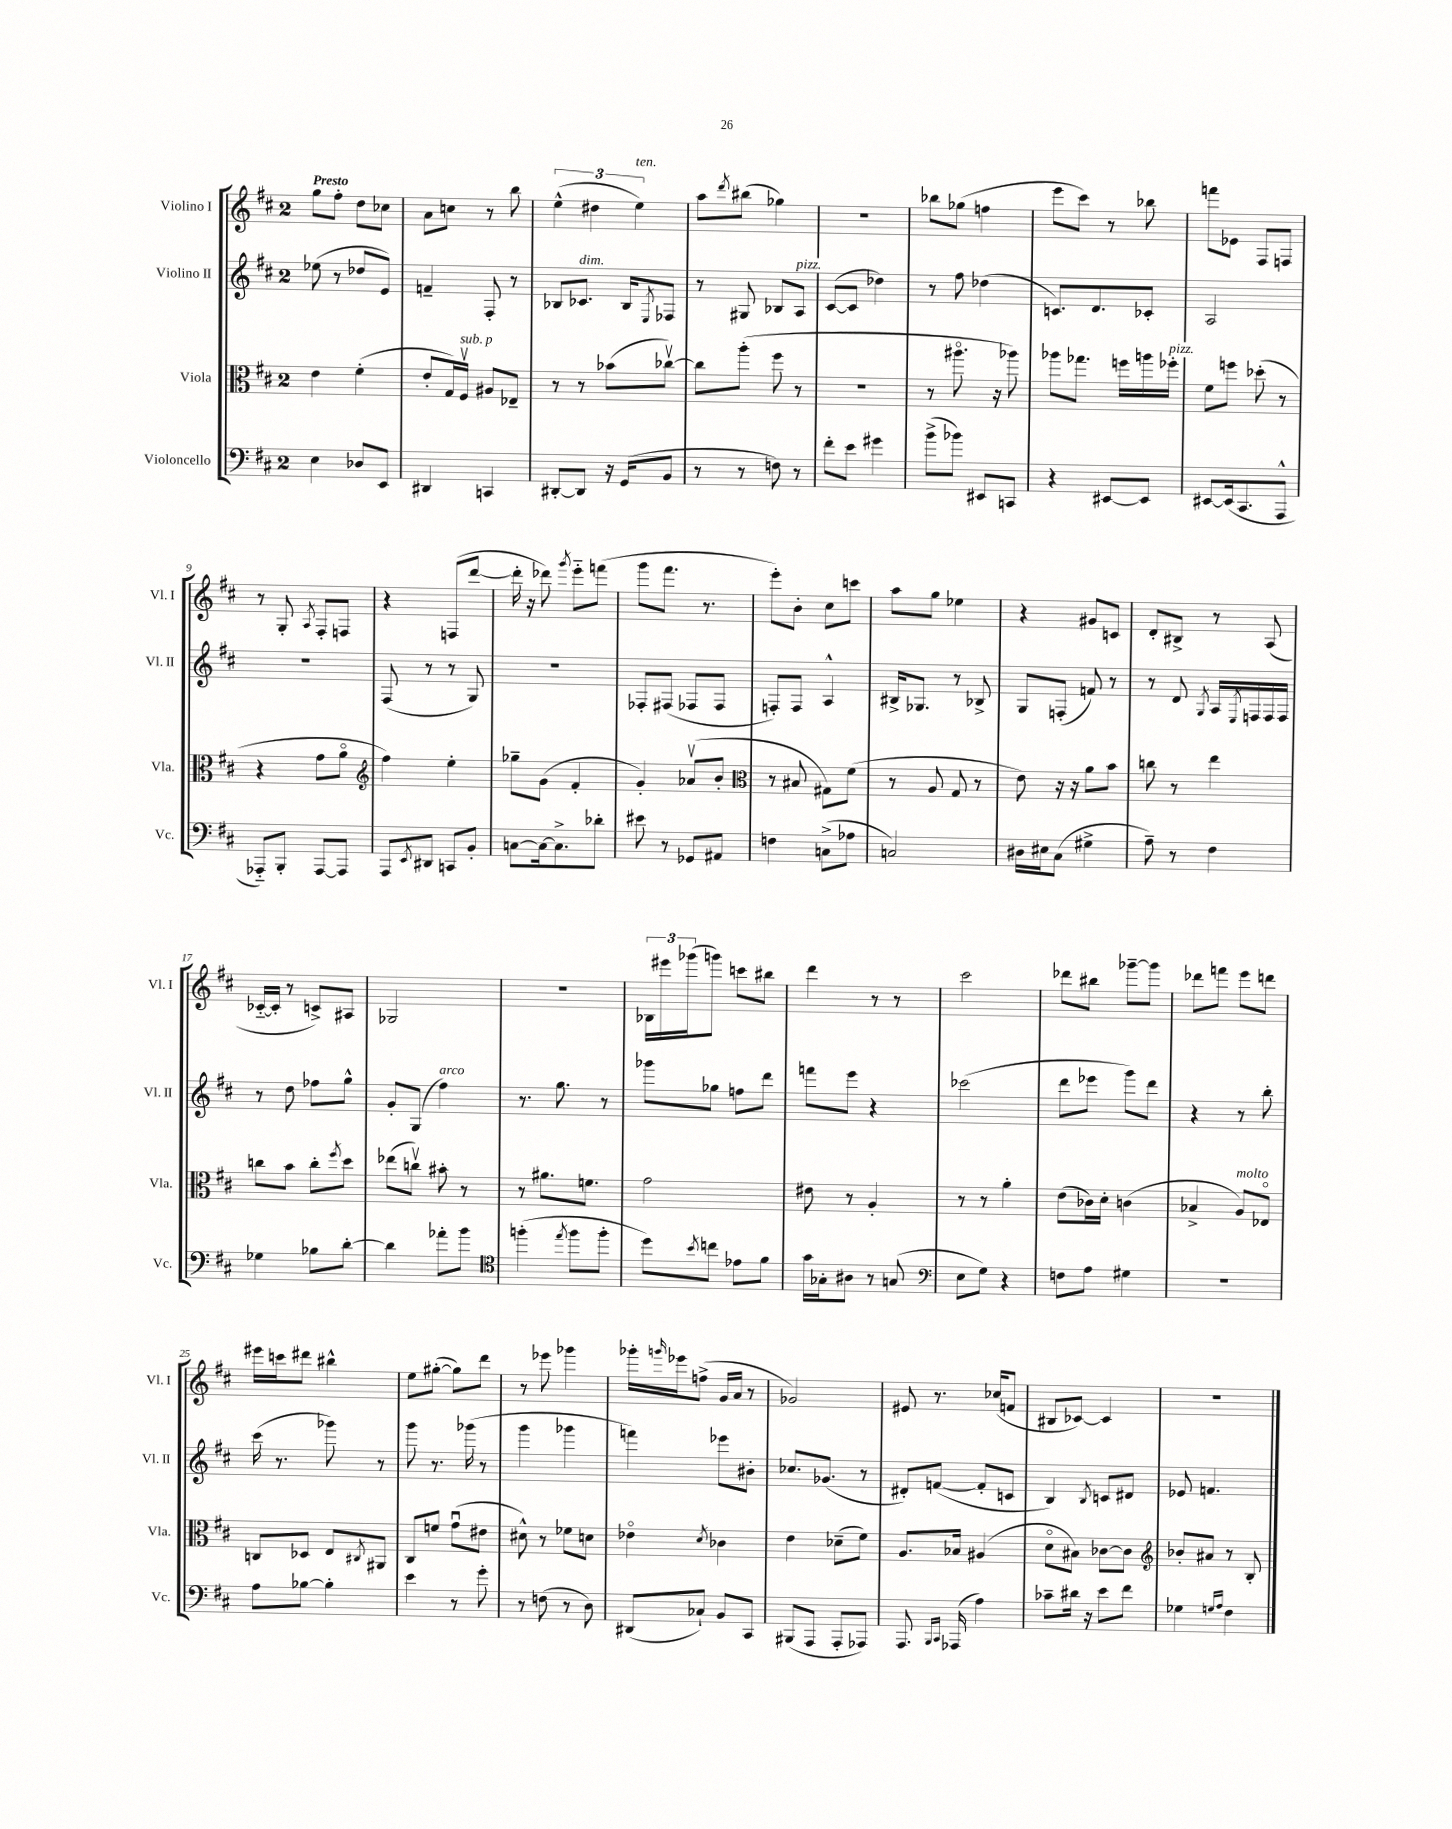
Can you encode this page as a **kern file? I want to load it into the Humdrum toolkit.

**kern	**kern	**kern	**kern
*part4	*part3	*part2	*part1
*staff4	*staff3	*staff2	*staff1
*I"Violoncello	*I"Viola	*I"Violino II	*I"Violino I
*I'Vc.	*I'Vla.	*I'Vl. II	*I'Vl. I
*clefF4	*clefC3	*clefG2	*clefG2
*k[f#c#]	*k[f#c#]	*k[f#c#]	*k[f#c#]
*M2/4	*M2/4	*M2/4	*M2/4
=1	=1	=1	=1
!	!	!	!LO:TX:a:B:t=Presto
4E\	4e\	(8ee-X\	8gg\L
.	.	8r	8ff#'\J
8D-X/L	(4f#'\	8dd-X/L	8dd\L
8EE/J	.	8e/J)	8cc-X\J
=2	=2	=2	=2
4DD#X/	8e'/L	4fn~/	8a\L
.	16G/L)	.	8ccn\J
!	!LO:TX:a:i:t=sub. p	!	!
.	16F#v/JJ	.	.
4CCn/	8A#X/L	8F#'/	8r
.	8E-X~/J	8r	8bb\
=3	=3	=3	=3
[8DD#X'/L	8r	8B-X/L	(6ee^^\
!	!	!LO:TX:a:i:t=dim.	!
8DD#/J]	8r	8.c-X/J	.
.	.	.	6dd#X\
16r	(8b-X\L	.	.
(16GG/KL	.	16B-/KL	.
!	!	!	!LO:TX:a:i:t=ten.
.	.	.	6ee\)
.	.	8qE/	.
8BB/J	[8cc-Xv\J)	8F-X/J	.
=4	=4	=4	=4
8r	8cc-\L]	8r	8aa\L
.	.	.	8qddd/
8r	(8aa'\J	8G#X/	(8bb#X\J
8Fn\)	8ff#\	8B-X/L	4gg-X\)
!	!	!LO:TX:a:i:t=pizz.	!
8r	8r	8A/J	.
=5	=5	=5	=5
8f#'\L	2r	([8c#/L	2r
8e\J	.	8c#/J]	.
4g#X\	.	4dd-X\)	.
=6	=6	=6	=6
(8b^\L	8r	8r	8bb-X\L
8b-X\J)	8.aa#X\	8ff#\	(8gg-X\J
8EE#X/L	.	(4dd-X\	4ffn\
.	16r	.	.
8CCn/J	8aa-X\)	.	.
=7	=7	=7	=7
4r	8aa-X\L	8.cn/L)	8eee\L
.	8.gg-X\J	.	8ccc#\J)
.	.	8.d/	.
[8EE#X/L	.	.	8r
.	16ffn\LL	.	.
8EE#/J]	16aan\	8c-X'/J	8bb-X\
!	!LO:TX:a:i:t=pizz.	!	!
.	16ff-X'\JJ	.	.
=8	=8	=8	=8
[8EE#X/L	8f#\L	2A/	8fffn\L
(16EE#/k]	8ffn\J	.	8e-X\J
8.CC#/	.	.	.
.	(8dd-X'\	.	8F#/L
8AAA^^/J	8r	.	8Fn/J
!!LO:LB:g=z
=9	=9	=9	=9
8AAA-X/L)	4r	2r	8r
8BBB'/J	.	.	8G'/
.	.	.	8qA/
[8AAA-/L	8g\L	.	8F#'/L
8AAA-/J]	8a\J	.	8Fn/J
=10	=10	=10	=10
*	*clefG2	*	*
8AAA/L	4ff#\)	(8F#/	4r
8qEE/	.	.	.
8DD#X/J	.	8r	.
8CCn/L	4ee'\	8r	(8Fn/L
8BB'/J	.	8G/)	[8ddd/J
=11	=11	=11	=11
[8Cn\L	8gg-X~\L	2r	16ddd'\]
.	.	.	16r
16C\k_	(8g\J	.	8ddd-X\)
8.C^\]	.	.	.
.	.	.	8qggg/
.	4f#'/	.	8eee\L
8d-X'\J	.	.	(8fffn\J
=12	=12	=12	=12
8e#X\	4g'/)	8F-X'/L	8ggg\L
8r	.	(8F#X/J	8.fff#\J
8GG-X/L	(8a-Xv/L	8F-X/L	.
.	.	.	8.r
8AA#X/J	8b'/J	8F-/J	.
=13	=13	=13	=13
*	*clefC3	*	*
4Fn\	8r	8Fn'/L)	8eee'\L)
.	8B#X/	8F/J	8b'\J
(8Cn^\L	8G#X\L)	4A^^/	8cc#\L
8A-X\J	(8f#\J	.	8cccn\J
=14	=14	=14	=14
2Cn/)	8r	16B#X^/KL	8aa\L
.	.	8.G-X/J	.
.	8A/	.	8gg\J
.	8G/	8r	4ee-X\
.	8r	8B-X^/	.
=15	=15	=15	=15
16D#X\LL	8e\)	8G/L	4r
16E#X\J	.	.	.
(8C#\J	16r	(8Fn'/J	.
.	16r	.	.
4G#X^\	8a\L	8fn/)	8g#X/L
.	8b\J	8r	8cn/J
=16	=16	=16	=16
8A~\)	8ccn\	8r	8d'/L
8r	8r	8d/	8B#X^/J
.	.	8qG/	.
4F#\	4ee\	16A/LL	8r
.	.	8qE/	.
.	.	16Fn/	.
.	.	16F/	(8A/
.	.	16F/JJ	.
!!LO:LB:g=z
=17	=17	=17	=17
4G-X\	8ccn\L	8r	[16c-X/LL
.	.	.	16c-'/JJ]
.	8b\J	8dd\	8r
8B-X\L	8cc'\L	8ff-X\L	8cn^/L)
.	8qff#/	.	.
[8d'\J	8dd\J	8gg^^\J	8A#X/J
=18	=18	=18	=18
4d\]	(8ee-X\L	8g'/L	2G-X/
.	8ccnv\J)	(8G/J	.
!	!	!LO:TX:a:i:t=arco	!
8a-X'\L	8b#X'\	4ff#\)	.
8b\J	8r	.	.
=19	=19	=19	=19
*clefC4	*	*	*
(4ffn'\	8r	8.r	2r
.	8.a#X\L	.	.
.	.	8.gg\	.
8qee/	.	.	.
8ff\L	.	.	.
.	8.fn\J	.	.
8ff'\J	.	8r	.
=20	=20	=20	=20
8dd\L)	2g\	8ggg-X\L	24B-X\LL
.	.	.	24eee#X\
.	.	.	(24ggg-X\J
8qb/	.	.	.
8ccn\J	.	8gg-X\J	8gggn\J)
8e-X\L	.	8ffn\L	8cccn\L
8f#\J	.	8ddd\J	8bb#X\J
=21	=21	=21	=21
16g\LL	8e#X\	8fffn\L	4ddd\
16G-X'\J	.	.	.
8A#X\J	8r	8eee\J	.
8r	4A'/	4r	8r
(8Gn/	.	.	8r
=22	=22	=22	=22
*clefF4	*	*	*
8E\L	8r	(2ccc-X\	2ccc#\
8G\J)	8r	.	.
4r	4a'\	.	.
=23	=23	=23	=23
8Fn\L	(8e\L	8ddd\L	8ddd-X\L
8A\J	16c-X\L)	8eee-X\J	8bb#X\J
.	16d'\JJ	.	.
4G#X\	(4cn\	8ggg\L)	[8ggg-X~\L
.	.	8ddd\J	8ggg-\J]
=24	=24	=24	=24
2r	4B-X^/	4r	8ddd-X\L
.	.	.	8fffn\J
!	!LO:TX:a:i:t=molto	!	!
.	8A/L)	8r	8eee\L
.	8E-X/J	8bb'\	8dddn\J
!!LO:LB:g=z
=25	=25	=25	=25
8A\L	8Cn/L	(16ccc#\	16eee#X\LL
.	.	8.r	16cccn\J
[8B-X\J	8D-X/J	.	8ddd#X\J
4B-'\]	8E/L	8ggg-X\)	4bb#X^^\
.	8qC#X/	.	.
.	8AA#X/J	8r	.
=26	=26	=26	=26
4e\	8C#/L	8ggg\	8ee\L
.	8fn/J	8.r	([8gg#X'\J
8r	(8gu\L	.	8gg#\L])
.	.	(16ggg-X\	.
8g'\	8e#X\J	8r	8ddd\J
=27	=27	=27	=27
8r	8d#X^^\)	4ggg\	8r
(8Fn\	8r	.	8eee-X\
8r	8f-X\L	4ggg-X\	4ggg-X\
8D\)	8dn\J	.	.
=28	=28	=28	=28
(8DD#X/L	4e-X\	4fffn\)	16ggg-X'\LL
.	.	.	16qqgggn/
.	.	.	16eee-X\J
8C-X`/J)	.	.	(8ffn^\J
.	8qd/	.	.
8BB/L	4c-X\	8eee-X\L	16g/LL
.	.	.	16a/JJ
8CC#/J	.	8b#X'\J	8r
=29	=29	=29	=29
(8BBB#X/L	4e\	8.cc-X/L	2g-X/)
8AAA/J	.	.	.
.	.	(8.g-X/J	.
8AAA'/L	(8d-X~\L	.	.
8AAA-X/J)	8f#\J)	8r	.
=30	=30	=30	=30
8.AAA/	8.A/L	8d#X'/L)	8e#X/
.	.	([8fn/J	8.r
16qqBBB/LL	.	.	.
16qqCC#/JJ	.	.	.
(16AAA-X/	16B-X/Jk	.	.
4A\)	(4A#X/	8f'/L]	.
.	.	.	(16cc-X/KL
.	.	8cn/J	8fn/J
=31	=31	=31	=31
8c-X~\L	8d\L	4B/)	8B#X/L
16d#X\Jk	8B#X\J)	.	[8c-X/J)
16r	.	.	.
.	.	8qB/	.
8e\L	[8c-X\L	8cn/L	4c-/]
8f#\J	8c-\J]	8d#X/J	.
=32	=32	=32	=32
*	*clefG2	*	*
4G-X\	8b-X'/L	8e-X/	2r
.	8a#X/J	4.fn/	.
16qqGn/LL	.	.	.
16qqA/JJ	.	.	.
4F#\	8r	.	.
.	8B'/	.	.
==	==	==	==
*-	*-	*-	*-
